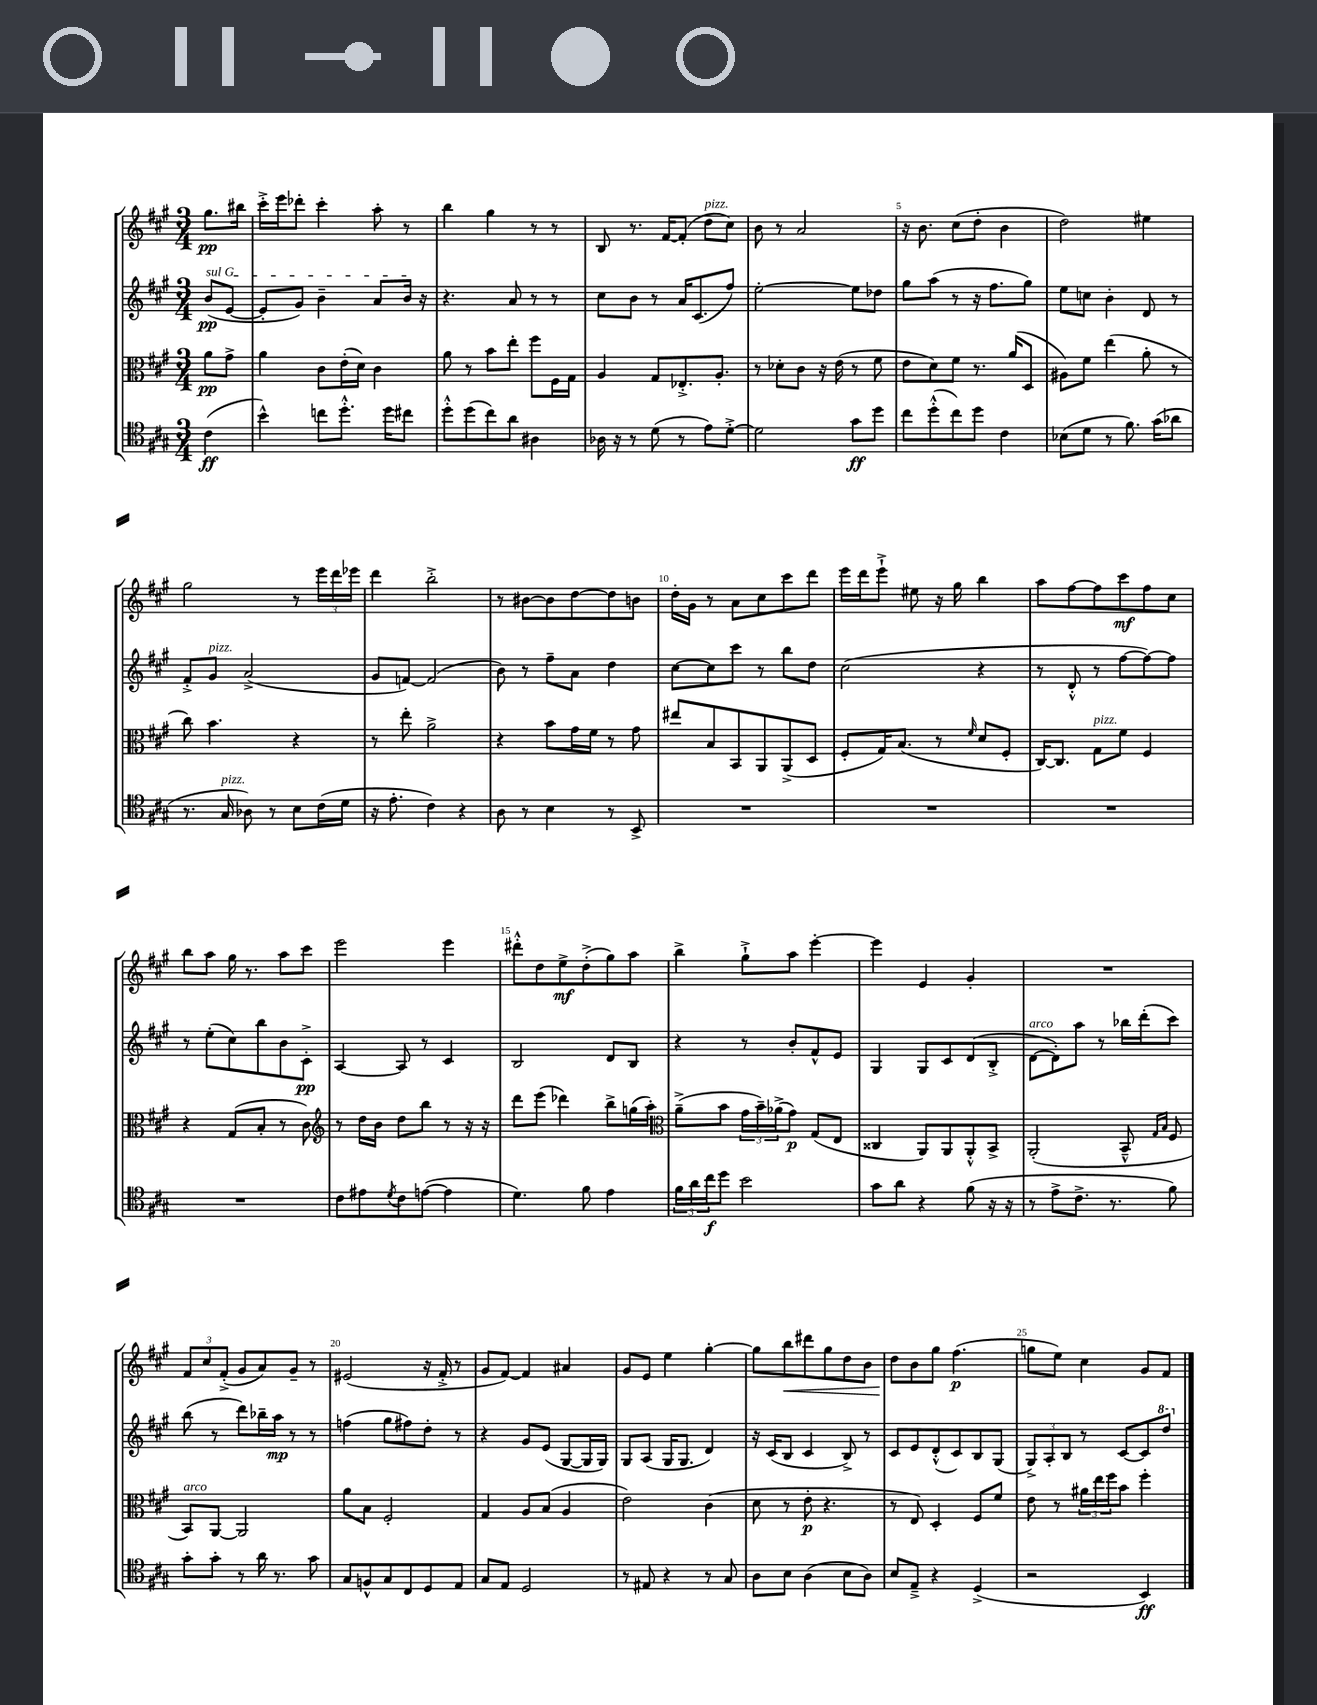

**kern	**kern	**kern	**kern
*staff4	*staff3	*staff2	*staff1
*clefC4	*clefC3	*clefG2	*clefG2
*k[f#c#g#]	*k[f#c#g#]	*k[f#c#g#]	*k[f#c#g#]
*M3/4	*M3/4	*M3/4	*M3/4
(4c#\	8a\L	(8b/L	8.gg#\L
.	8g#^\J	[8e/J	.
.	.	.	16bb#\Jk
=	=	=	=
4b^^\)	4a\	8e'/]L	16ccc#'^\LL
.	.	.	16eee\J
.	.	8g#/J)	8ddd-'\J
8cc\L	8c#\L	4b~\	4ccc#'\
8.dd'^^\J	(16e'\L	.	.
.	16d\JJ)	.	.
.	4c#\	8a/L	8aa'\
16dd\LK	.	.	.
8cc#\J	.	16b/Jk	8r
.	.	16r	.
=	=	=	=
8dd'^^\L	8a\	4.r	4bb\
(8dd\	8r	.	.
8cc#\)	8b\L	.	4gg#\
8a\J	8ee'\J	8a/	.
4A#\	8ff#\L	8r	8r
.	16F#\L	8r	8r
.	16G#\JJ	.	.
=	=	=	=
16A-\	4A/	8cc#\L	8B/
16r	.	.	.
8r	.	8b\J	8.r
(8d\	8G#/L	8r	.
.	.	.	[16f#/LK
8r	8.E-'^/	16a/LK	(8f#'/]J
.	.	(8.c#/	.
8e\L)	.	.	8dd\L
.	8.A'/J	.	.
[8d'^\J	.	8ff#/J)	8cc#\J)
=	=	=	=
2d\]	8r	[2ee'\	8b\
.	8d-'\L	.	8r
.	8c#\J	.	2a/
.	16r	.	.
.	(16e\	.	.
8g#\L	8r	8ee\]L	.
8dd\J	8f#\	8dd-\J	.
=	=	=	=
8cc#\L	8e\L	8gg#\L	16r
.	.	.	8.b\
(8dd'^^\	8d\)	(8aa\J	.
8cc#\)	8f#\J	8r	(8cc#\L
8dd\J	8.r	16r	8dd'\J
.	.	8.ff#\L	.
4c#\	.	.	4b\
.	(16a/LK	.	.
.	8D/J	8gg#\J)	.
=	=	=	=
(8B-\L	8A#\L)	8ee\L	2dd\)
8d\J	8f#\J	8cc\J	.
8r	(4ee\	4b'\	.
8.f#\)	.	.	.
.	8a'\	8d/	4ee#\
(16g#\LK	.	.	.
8a-\J	8r	8r	.
=	=	=	=
8.r	8cc#\)	8f#'^/L	2gg#\
.	4.b\	8g#/J	.
16G#/	.	.	.
8A-\)	.	(2a^/	.
8r	.	.	.
8B\L	4r	.	8r
(16c#\L	.	.	24eee\LL
.	.	.	24ddd\
16d\JJ	.	.	.
.	.	.	24eee-\JJ
=	=	=	=
16r	8r	8g#/L	4ddd\
8.e'\	.	.	.
.	8ee'\	[8f/J)	.
4c#\)	2a^\	(2f/]	2bb'^\
4r	.	.	.
=	=	=	=
8A\	4r	8b\)	8r
8r	.	8r	[8b#\L
4B\	8b\L	8ff#~\L	8b#\]
.	16g#\L	8a\J	[8dd\
.	16f#\JJ	.	.
8r	8r	4dd\	8dd\]
8BB^/	8g#\	.	8b\J
=	=	=	=
2.r	8ee#/L	[8cc#\L	16dd'\LL
.	.	.	16g#\JJ
.	8B/	8cc#\]	8r
.	8BB/	8ccc#\J	8a\L
.	8AA/	8r	8cc#\
.	(8AA^/	8bb\L	8ccc#\
.	8D/J	8dd\J	8ddd\J
=	=	=	=
2.r	8F#'/L	(2cc#\	16eee\LL
.	.	.	16ddd\J
.	16G#/K)	.	8eee`^\J
.	(8.B/J	.	.
.	.	.	8ee#\
.	8r	.	16r
.	.	.	16gg#\
.	16qqf#/	.	.
.	8d/L	4r	4bb\
.	8F#'/J	.	.
=	=	=	=
2.r	[16C#/LK)	8r	8aa\L
.	8.C#/]J	.	.
.	.	8d'^^/	[8ff#\
.	8G#\L	8r	8ff#\]
.	8f#\J	[8ff#\L	8ccc#\
.	4F#/	8ff#\_)	8ff#\
.	.	8ff#\]J	8cc#\J
=	=	=	=
2.r	4r	8r	8bb\L
.	.	(8ee'\L	8aa\J
.	(8G#/L	8cc#\)	16gg#\
.	.	.	8.r
.	8B'/J	8bb\	.
.	8r	8b\	8aa\L
.	8c#\)	8c#'^\J	8ccc#\J
=	=	=	=
*	*clefG2	*	*
8c#\L	8r	[4A/	2eee\
8e#\	16dd\LL	.	.
.	16b\JJ	.	.
8qd/	.	.	.
8c#\	8dd\L	8A/]	.
([8e\J	8bb\J	8r	.
4e\]	8r	4c#/	4eee\
.	16r	.	.
.	16r	.	.
=	=	=	=
4.d\)	8ddd\L	2B/	8ddd#'^^\L
.	(8eee\J	.	8dd\
.	4ddd-\)	.	8ee^\
8f#\	.	.	(8dd'^\
4e\	8bb^\L	8d/L	8gg#\)
.	(16gg\L	8B/J	8aa\J
.	16aa'\JJ)	.	.
=	=	=	=
*	*clefC3	*	*
24f#\LL	(8a~^\L	4r	4bb^\
24a\	.	.	.
24cc#\J	.	.	.
8dd\J	8b\J	.	.
2b\	24g#\LL	8r	8gg#`^\L
.	24b~\)	.	.
.	(24a-^\J	.	.
.	8g#\J)	8b'/L	8aa\J
.	(8G#/L	8f#^^/	[4eee'\
.	8E/J	8e/J	.
=	=	=	=
8g#\L	4C##/	4G#/	4eee\]
8a\J	.	.	.
4r	8AA/L)	8G#/L	4e/
.	8AA/	8c#/	.
(8f#\	8AA'^^/	(8d/	4g#'/
16r	8BB^/J	8B'^/J	.
16r	.	.	.
=	=	=	=
8r	(2AA'/	[8d\L	2.r
8e^\L	.	8d'\])	.
8.c#^\J	.	8aa\J	.
.	.	8r	.
8.r	.	.	.
.	8BB~^^/	16bb-\LL	.
.	.	(16ddd'\J	.
.	16qqG#/LL	.	.
.	16qqB/JJ	.	.
8f#\)	8F#/	8ccc#\J)	.
=	=	=	=
8g#'\L	8BB/L)	(8bb\	12f#/L
.	.	.	12cc#/
8g#'\J	[8AA/J	8r	.
.	.	.	(12f#'^/J
8r	2AA/]	8ddd\L)	8g#/L
16a\	.	16bb-~\L	8a/)
8.r	.	16aa\JJ	.
.	.	8r	8g#~/J
8g#\	.	8r	8r
=	=	=	=
8G#/L	8a\L	(4ff\	(2e#/
8F^^/	8B\J	.	.
8G#/	2F#'/	8gg#\L	.
8C#/	.	8ff#\)	.
8D/	.	8dd'\J	16r
.	.	.	16f#'^/
8E/J	.	8r	8r
=	=	=	=
8G#/L	4G#/	4r	8g#/L
8E/J	.	.	[8f#/J)
2D/	8A/L	8g#/L	4f#/]
.	(8B/J	(8e/J	.
.	4A/	[8G#/L	4a#/
.	.	16G#/]L	.
.	.	16G#/JJ)	.
=	=	=	=
8r	2e\)	8G#/L	8g#/L
8E#/	.	(8A/J	8e/J
4r	.	16G#/LK	4ee\
.	.	8.G#/J	.
8r	(4c#\	4d/)	[4gg#'\
8G#/	.	.	.
=	=	=	=
8A\L	8d\	16r	8gg#\]L
.	.	(16c#/LK	.
8B\J	8r	8B/J	8bb\
(4A\	8e'\	4c#/	8ddd#\
.	4.r	.	8gg#\
8B\L	.	8B^/)	8dd\
8A\J)	.	8r	8b\J
=	=	=	=
8B/L	8r	8c#/L	8dd\L
8E~^/J	8E/)	8e/	8b\
4r	4D'/	(8d'^^/	8gg#\J
.	.	8c#/)	(4.ff#\
(4D^/	8F#/L	8B/	.
.	8f#/J	(8G#/J	.
=	=	=	=
2r	8e\	12G#^/L)	8gg\L
.	.	12A'/	.
.	8r	.	8ee\J)
.	.	12B/J	.
.	24a#\LL	8r	4cc#\
.	24ee\	.	.
.	24ff#\J	.	.
.	8b\J	[8c#/L	.
4BB/)	4ff#'\	8c#/]	8g#/L
.	.	8ddd/J	8f#/J
==	==	==	==
*-	*-	*-	*-
